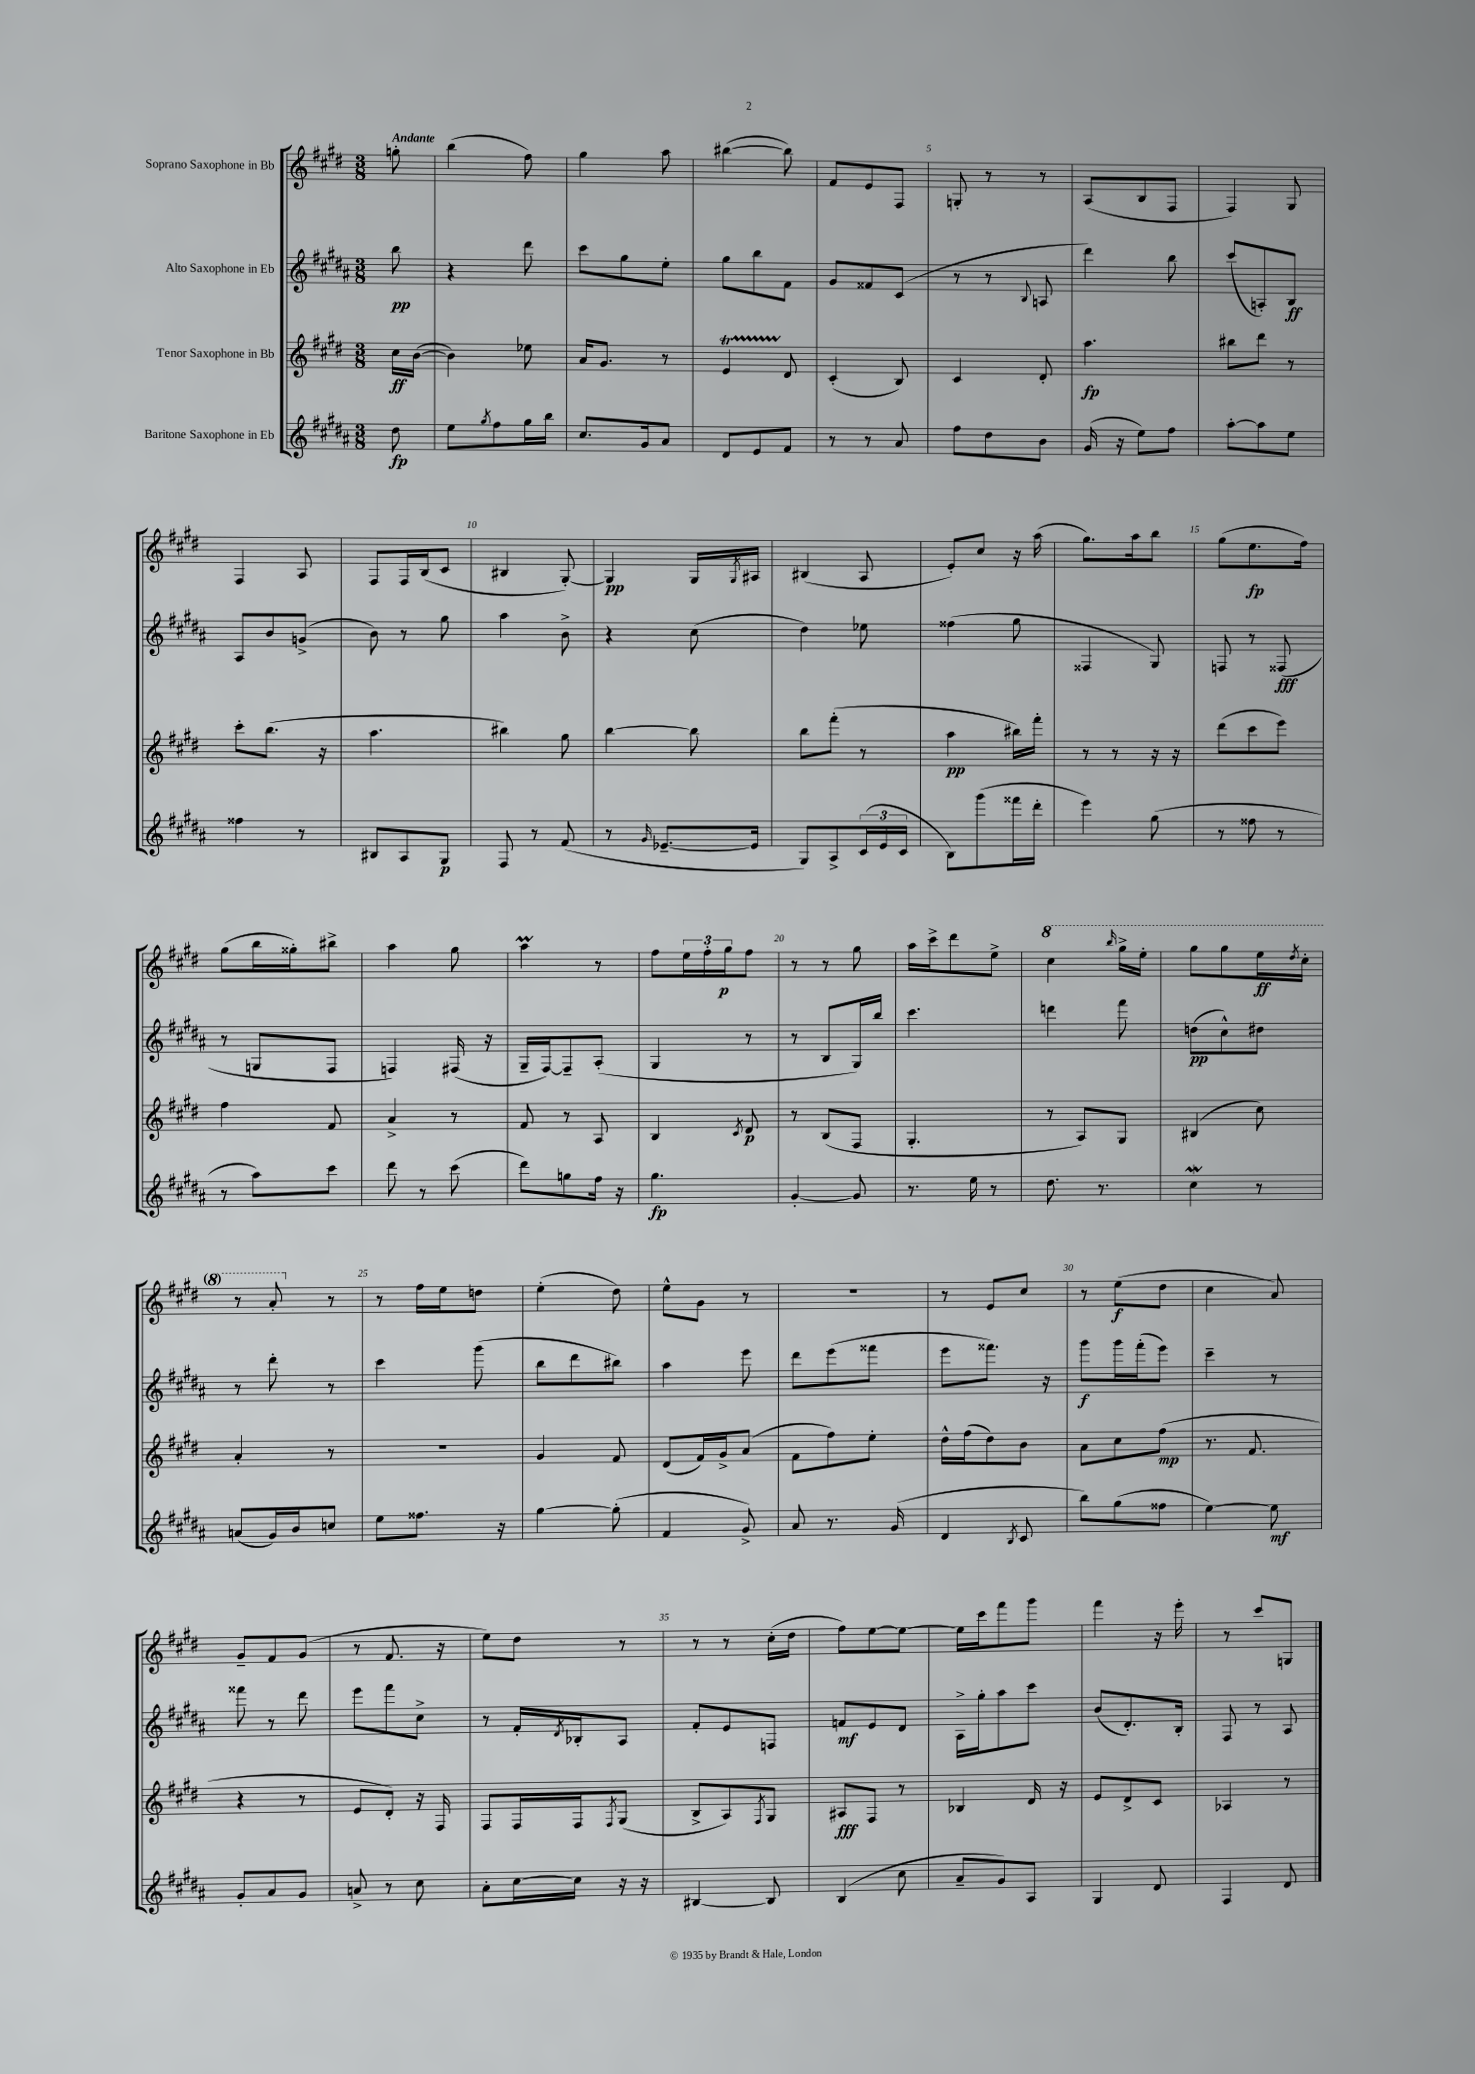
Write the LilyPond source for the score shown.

<<
\new StaffGroup <<
\new Staff = "s0" \with { instrumentName = "Soprano Saxophone in Bb" } {
    \clef treble \key e \major \numericTimeSignature \time 3/8 \partial 8 \tempo "Andante"
    g''8-. |
    b''4( fis''8) |
    gis''4 a''8 |
    bis''4~( bis''8) |
    fis'8 e'8 fis8 |
    g8-. r8 r8 |
    a8( b8 fis8 |
    fis4) gis8 |
    fis4 a8 |
    fis8 fis16 b16( cis'8 |
    bis4 gis8~-.) |
    gis4\pp gis16 \acciaccatura { gis8 } ais16 |
    bis4( a8 |
    e'8-.) cis''8 r16 a''16( |
    gis''8.) a''16 b''8 |
    gis''8( e''8.\fp fis''16) |
    gis''8( b''16 gisis''16-.) bis''8-> |
    a''4 gis''8 |
    a''4\prall r8 |
    fis''8 \tuplet 3/2 { e''16 fis''16-. gis''16\p } fis''8 |
    r8 r8 gis''8 |
    a''16 cis'''16-> dis'''8 e''8-> |
    \ottava #1 cis'''4 \grace { b'''16 } gis'''16-> e'''16-. |
    gis'''8 gis'''8 e'''16\ff \acciaccatura { dis'''8 } cis'''16-. |
    r8 a''8-. \ottava #0 r8 |
    r8 fis''16 e''16 d''8 |
    e''4-.( dis''8) |
    e''8-^ gis'8 r8 |
    R4. |
    r8 e'8 cis''8 |
    r8 e''8\f( dis''8 |
    cis''4 a'8) |
    gis'8-- fis'8 gis'8( |
    r8 fis'8. r16 |
    e''8) dis''8 r8 |
    r8 r8 cis''16-.( dis''16 |
    fis''8) e''8~ e''8~ |
    e''16 cis'''16 fis'''8 gis'''8 |
    fis'''4 r16 e'''16-. |
    r8 cis'''8 g8 \bar "|." |
}
\new Staff = "s1" \with { instrumentName = "Alto Saxophone in Eb" } {
    \clef treble \key b \major \numericTimeSignature \time 3/8 \partial 8
    b''8\pp |
    r4 dis'''8 |
    cis'''8 gis''8 e''8-. |
    gis''8 b''8 fis'8 |
    gis'8 fisis'8 cis'8( |
    r8 r8 \appoggiatura { b8 } a8 |
    dis'''4) b''8 |
    cis'''8( a8-.) b8\ff |
    ais8 b'8 g'8->( |
    b'8) r8 gis''8 |
    ais''4 b'8-> |
    r4 cis''8( |
    dis''4) ees''8 |
    fisis''4( gis''8 |
    fisis4 gis8) |
    f8 r8 fisis8\fff( |
    r8 g8 fis8 |
    f4) fis16( r16 |
    gis16-- fis16~) fis8-- ais8-.( |
    gis4 r8 |
    r8 b8 gis16) b''16 |
    cis'''4. |
    d'''4 fis'''8 |
    d''8\pp( cis''8-^) dis''8 |
    r8 dis'''8-. r8 |
    cis'''4 gis'''8( |
    b''8 dis'''8 bis''8) |
    ais''4 e'''8 |
    dis'''8 e'''8( fisis'''8 |
    e'''8 fisis'''8.) r16 |
    gis'''8\f gis'''16 fis'''16-.( e'''8) |
    cis'''4-- r8 |
    fisis'''8 r8 dis'''8 |
    e'''8 fis'''8 cis''8-> |
    r8 fis'16-. \acciaccatura { dis'8 } bes16-. ais8 |
    fis'8-. e'8 f8 |
    f'8\mf e'8 dis'8 |
    ais16-> gis''16-. ais''8 cis'''8 |
    b'8( dis'8.-.) b16-. |
    fis8 r8 ais8 \bar "|." |
}
\new Staff = "s2" \with { instrumentName = "Tenor Saxophone in Bb" } {
    \clef treble \key e \major \numericTimeSignature \time 3/8 \partial 8
    cis''16\ff b'16~( |
    b'4) ees''8 |
    a'16 gis'8. r8 |
    e'4\startTrillSpan dis'8\stopTrillSpan |
    cis'4-.( b8) |
    cis'4 dis'8-. |
    a''4.\fp |
    bis''8 dis'''8 r8 |
    cis'''8-. b''8.( r16 |
    a''4. |
    bis''4) gis''8 |
    b''4~ b''8 |
    b''8 fis'''8-.( r8 |
    a''4\pp bis''16) fis'''16-. |
    r8 r8 r16 r16 |
    dis'''8( cis'''8 e'''8) |
    fis''4 fis'8 |
    a'4-> r8 |
    fis'8 r8 a8 |
    b4 \acciaccatura { cis'8 } dis'8\p |
    r8 b8( fis8 |
    gis4.-. |
    r8 a8) gis8 |
    bis4( cis''8) |
    a'4-. r8 |
    R4. |
    gis'4 fis'8 |
    dis'8( fis'16) gis'16-> a'8( |
    fis'8 fis''8) e''8-. |
    dis''16-^ fis''16( dis''8) b'8 |
    a'8 cis''8 fis''8\mp( |
    r8. fis'8. |
    r4 r8 |
    e'8 dis'8-.) r16 fis16 |
    fis8 fis16 fis16 \acciaccatura { fis8 } gis8( |
    b8-> a8) \acciaccatura { fis8 } gis8 |
    ais8\fff fis8 r8 |
    bes4 dis'16 r16 |
    e'8 dis'8-> cis'8 |
    aes4 r8 \bar "|." |
}
\new Staff = "s3" \with { instrumentName = "Baritone Saxophone in Eb" } {
    \clef treble \key b \major \numericTimeSignature \time 3/8 \partial 8
    dis''8\fp |
    e''8 \acciaccatura { gis''8 } fis''8 gis''16 b''16 |
    cis''8. gis'16 ais'8 |
    dis'8 e'8 fis'8 |
    r8 r8 ais'8 |
    fis''8 dis''8 b'8 |
    gis'16( r16 e''8) fis''8 |
    ais''8~-. ais''8 e''8 |
    fisis''4 r8 |
    bis8 ais8 gis8\p |
    fis8 r8 fis'8( |
    r8 \grace { gis'16 } ees'8.~-- ees'16 |
    gis8) ais8-> \tuplet 3/2 { cis'16( e'16 cis'16 } |
    b8) gis'''8( fisis'''16 dis'''16-. |
    e'''4) gis''8( |
    r8 fisis''8 r8 |
    r8 ais''8) cis'''8 |
    dis'''8 r8 cis'''8( |
    dis'''8) g''8 fis''16 r16 |
    gis''4.\fp |
    gis'4~-. gis'8 |
    r8. e''16 r8 |
    dis''8. r8. |
    cis''4\mordent r8 |
    a'8( gis'16) b'16 c''8 |
    e''8 fisis''8. r16 |
    gis''4~ gis''8-.( |
    fis'4 gis'8->) |
    ais'8 r8. gis'16( |
    dis'4 \acciaccatura { b8 } cis'8 |
    b''8) gis''8( fisis''8 |
    e''4~) e''8\mf |
    gis'8-. ais'8 gis'8 |
    a'8-> r8 cis''8 |
    ais'8-. cis''16~ cis''16 r16 r16 |
    bis4~ bis8 |
    b4( cis''8 |
    ais'8-- gis'8) ais8 |
    gis4 dis'8 |
    fis4 dis'8 \bar "|." |
}
>>
>>
\layout { \context { \Score \override BarNumber.break-visibility = ##(#f #t #t) barNumberVisibility = #(every-nth-bar-number-visible 5) } }
